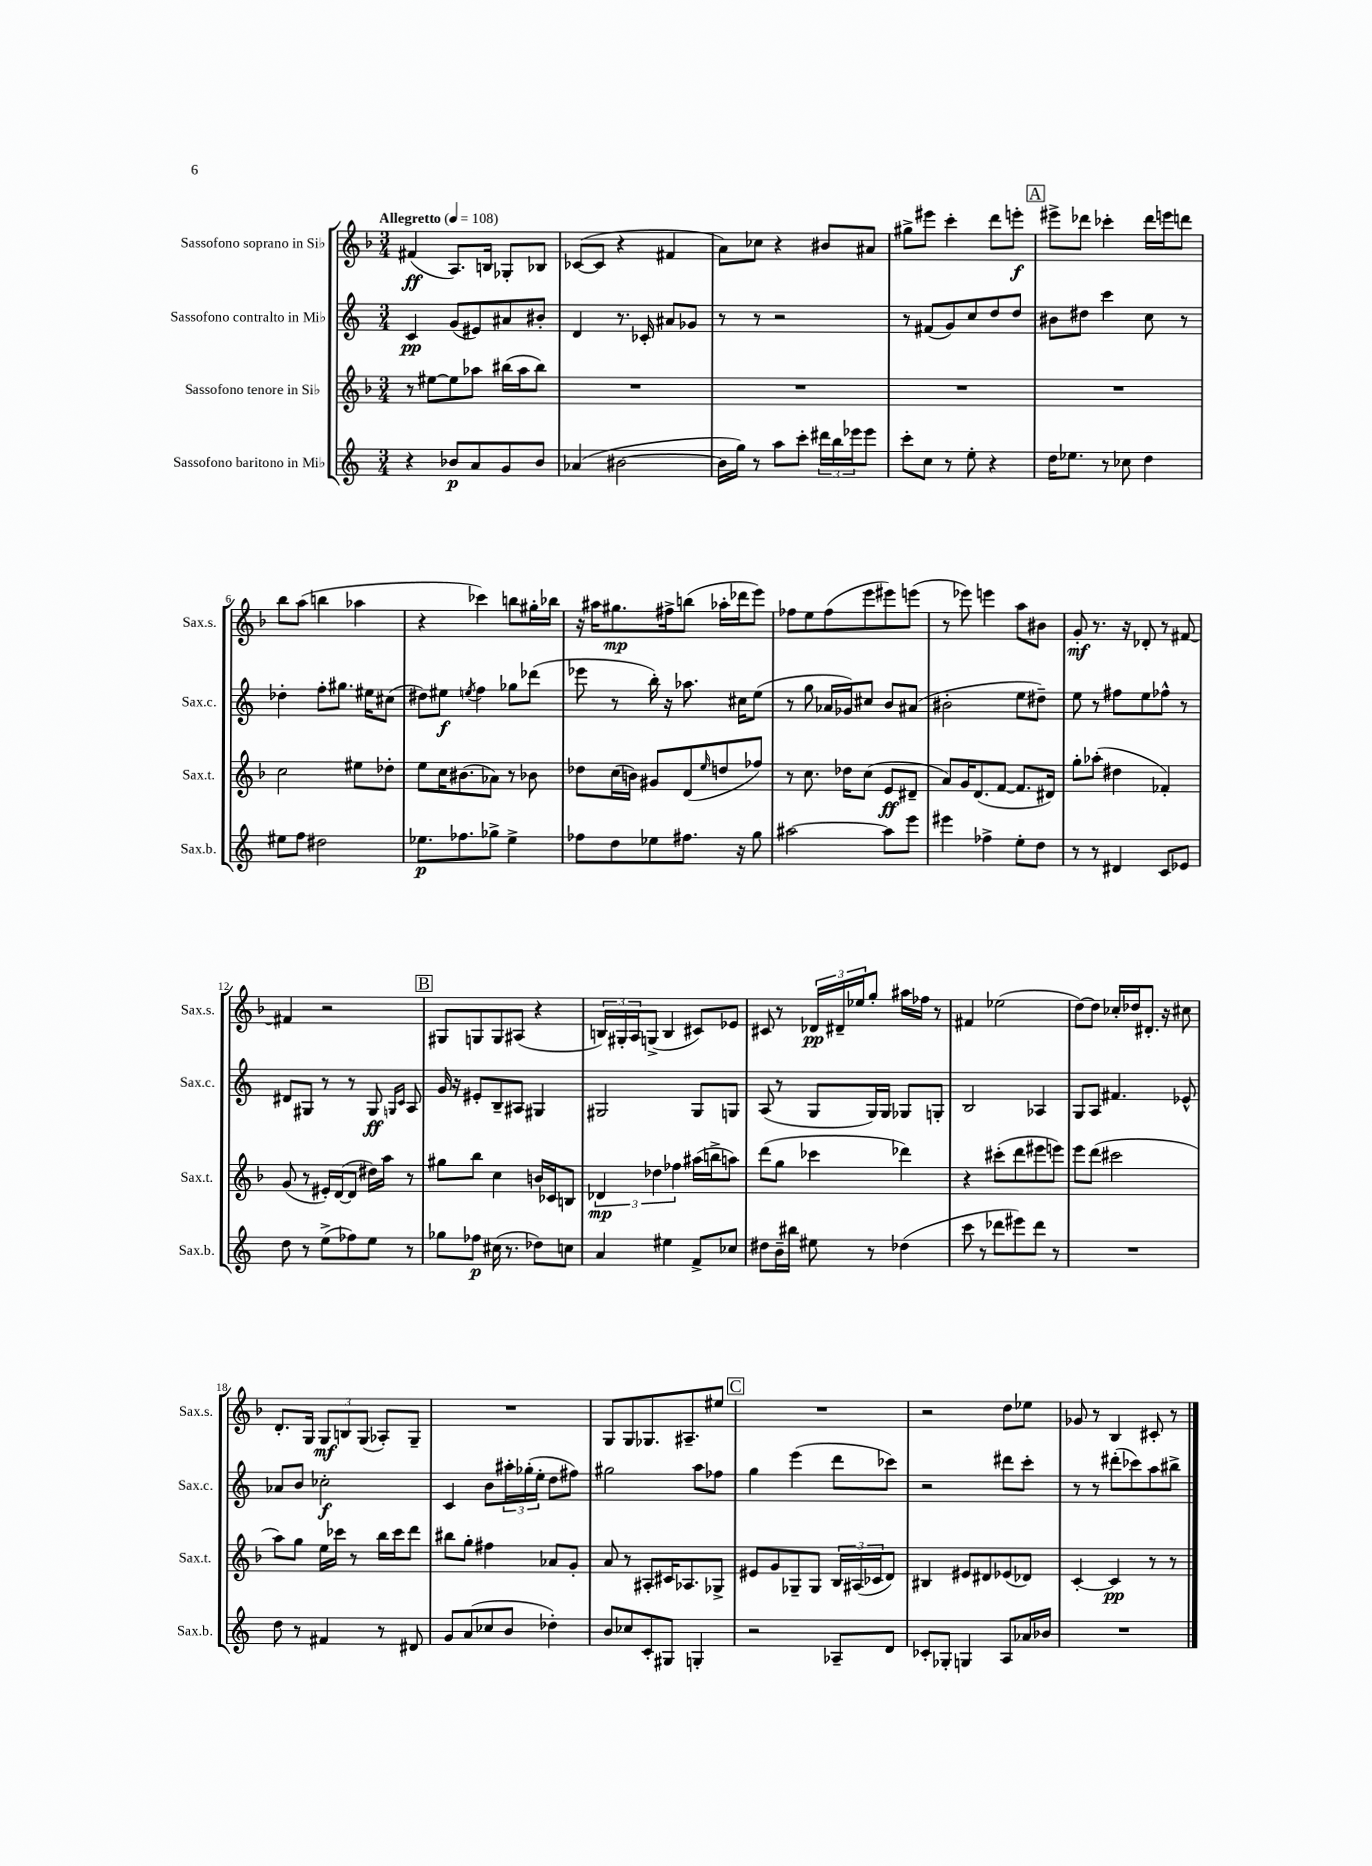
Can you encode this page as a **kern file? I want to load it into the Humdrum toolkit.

**kern	**kern	**kern	**kern
*staff4	*staff3	*staff2	*staff1
*clefG2	*clefG2	*clefG2	*clefG2
*k[]	*k[b-]	*k[]	*k[b-]
*M3/4	*M3/4	*M3/4	*M3/4
*MM108	*MM108	*MM108	*MM108
4r	8r	4c	(4f#
.	[8ee#	.	.
8b-	8ee#]	(8g	8.A)
8a	8aa-	8e#)	.
.	.	.	16B
8g	(16bb#	8a#	8G-'
.	16aa-	.	.
8b-	8bb#)	8b#'	8B-
=	=	=	=
(4a-	2.r	4d	([8c-
.	.	.	8c-]
[2b#	.	8.r	4r
.	.	16c-'	.
.	.	8a#	4f#
.	.	8g-	.
=	=	=	=
16b#]	2.r	8r	8a)
16gg)	.	.	.
8r	.	8r	8cc-
8aa	.	2r	4r
8ccc'	.	.	.
24ddd#	.	.	8b#
24bb	.	.	.
24eee-	.	.	.
8eee-	.	.	8a#
=	=	=	=
8ccc'	2.r	8r	8gg#^
8cc	.	(8f#	8eee#
8r	.	8g)	4ccc'
8ee'	.	8cc	.
4r	.	8dd	8ddd
.	.	8dd	8eee'
=	=	=	=
16dd	2.r	8b#	8eee#^
8.ee-	.	.	.
.	.	8dd#	8ddd-
8r	.	4ccc	4ccc-'
8cc-	.	.	.
4dd	.	8cc	16ddd-
.	.	.	16eee
.	.	8r	8ddd
=	=	=	=
8ee#	2cc	4dd-'	8bb-
8ff	.	.	(8aa
2dd#	.	8ff'	4bb
.	.	8.gg#	.
.	8ee#	.	4aa-
.	.	16ee#	.
.	8dd-'	(8cc#	.
=	=	=	=
8.ee-	8ee	8dd#)	4r
.	16cc	8ee#	.
8.ff-	(8.b#	.	.
.	.	8qee	.
.	.	4ff	4ccc-)
8gg-^	8a-)	.	.
4ee-^	8r	8gg-	8bb
.	8b-	(8ddd-	16gg#'
.	.	.	16bb-
=	=	=	=
8ff-	8dd-	8eee-	16r
.	.	.	16aa#
8dd	(16cc	8r	8.gg#
.	16b)	.	.
8ee-	8g#	16bb')	.
.	.	16r	16ff#^
8.ff#	(8d	8.aa-	(8bb
.	16qqee	.	.
.	8dd	.	16aa-'
16r	.	16cc#	16ddd-
8gg	8ff-)	(8ee	8eee)
=	=	=	=
[2aa#	8r	8r	8ff-
.	8.cc	8gg	8ee
.	.	16a-	(8ff-
.	16dd-	16g-)	.
.	(8cc	8cc#	8eee
8aa#]	8e	8b	8eee#)
8eee	8d#~	(8a#	(8eee
=	=	=	=
4eee#	8a)	2b#'	8r
.	16g	.	8eee-)
.	(8.d	.	.
4ff-^	.	.	4eee
.	[8f	.	.
8ee'	8.f]	8ee	8aa
8dd	.	8dd#~)	8b#
.	16d#)	.	.
=	=	=	=
8r	8gg'	8ee	8g'
8r	(8aa-'	8r	8.r
4d#	4dd#	8ff#	.
.	.	.	16r
.	.	8ee	8d-'
8c	4f-')	8ff-^^	8r
8e-	.	8r	[8f#
=	=	=	=
8dd	(8g	8d#	4f#]
8r	8r	8G#	.
(8ee^	16e#')	8r	2r
.	([16d	.	.
8ff-)	8d]	8r	.
8ee	16dd#)	8G#	.
.	16aa	.	.
.	.	16qqG	.
.	.	16qqc	.
8r	8r	8A	.
=	=	=	=
8gg-	8gg#	16g	8G#
.	.	16r	.
8ff-	8bb-	8e#'	8G
(16cc#	4cc	8B~	8G
8.r	.	.	.
.	.	8A#	(8A#
8dd-)	16b	4G#	4r
.	16c-	.	.
8cc	8B	.	.
=	=	=	=
4a	6d-	2G#	24B)
.	.	.	24G#'
.	.	.	24A
.	.	.	(8G^
.	6dd-	.	.
4ee#	.	.	4B
.	6ff-	.	.
8f^	(16aa#	8G#	8c#)
.	16bb^	.	.
8cc-	8aa)	8G	8e-
=	=	=	=
8dd#	(8ddd	(8A	8c#
16b~	8gg	8r	8r
16bb#	.	.	.
8ee#	4ccc-	8G	24d-
.	.	.	24d#~
.	.	.	24ee-
8r	.	16G)	8gg'
.	.	16G	.
(4dd-	4ddd-)	8G-	16aa#
.	.	.	16ff-
.	.	8G'	8r
=	=	=	=
8ccc	4r	2B	4f#
8r	.	.	.
8ddd-	(8ccc#'	.	(2ee-
8eee#)	8ddd	.	.
8ddd-	8eee#	4A-	.
8r	8eee)	.	.
=	=	=	=
2.r	8eee	8G	[8dd)
.	(8ddd	8A	8dd]
.	2ccc#	4.f#	16cc-'
.	.	.	16dd-
.	.	.	8.d#'
.	.	.	16r
.	.	8e-^^	8cc#
=	=	=	=
8dd	8aa)	8a-	8.d'
8r	8gg	8b	.
.	.	.	16G
4f#	16ee	2cc-'	12G
.	16ccc-	.	.
.	.	.	12B
.	8r	.	.
.	.	.	(12G
8r	16bb-	.	8A-')
.	16ccc-	.	.
8d#	8ddd	.	8G~
=	=	=	=
8g	8bb#	4c	2.r
(8a	8gg'	.	.
8cc-	4ff#	8b	.
8b	.	24aa#'	.
.	.	(24gg-'	.
.	.	24ee'	.
4dd-')	8a-	8dd	.
.	8g'	8ff#)	.
=	=	=	=
8b	8a	2gg#	8G
8cc-	8r	.	8G
8c'	8A#'	.	8.G-
8G#	16c#	.	.
.	8.A-	.	8.A#~
4G'	.	8aa	.
.	8G-^	8ff-	8ee#
=	=	=	=
2r	8e#	4gg	2.r
.	8g	.	.
.	8G-~	(4eee	.
.	8G-	.	.
8A-~	24B-	8ddd	.
.	(24A#	.	.
.	24c-	.	.
8d	8d)	8ccc-)	.
=	=	=	=
8c-'	4B#	2r	2r
8G-'	.	.	.
4G	8e#	.	.
.	8d#	.	.
8A	(8e-	8ddd#	8dd
16a-	8d-)	8ccc'	8ee-
16b-	.	.	.
=	=	=	=
2.r	[4c'	8r	8g-
.	.	8r	8r
.	4c]	(8ddd#'	4B-
.	.	8ccc-)	.
.	8r	8aa	8c#'
.	8r	8bb#^	8r
==	==	==	==
*-	*-	*-	*-
